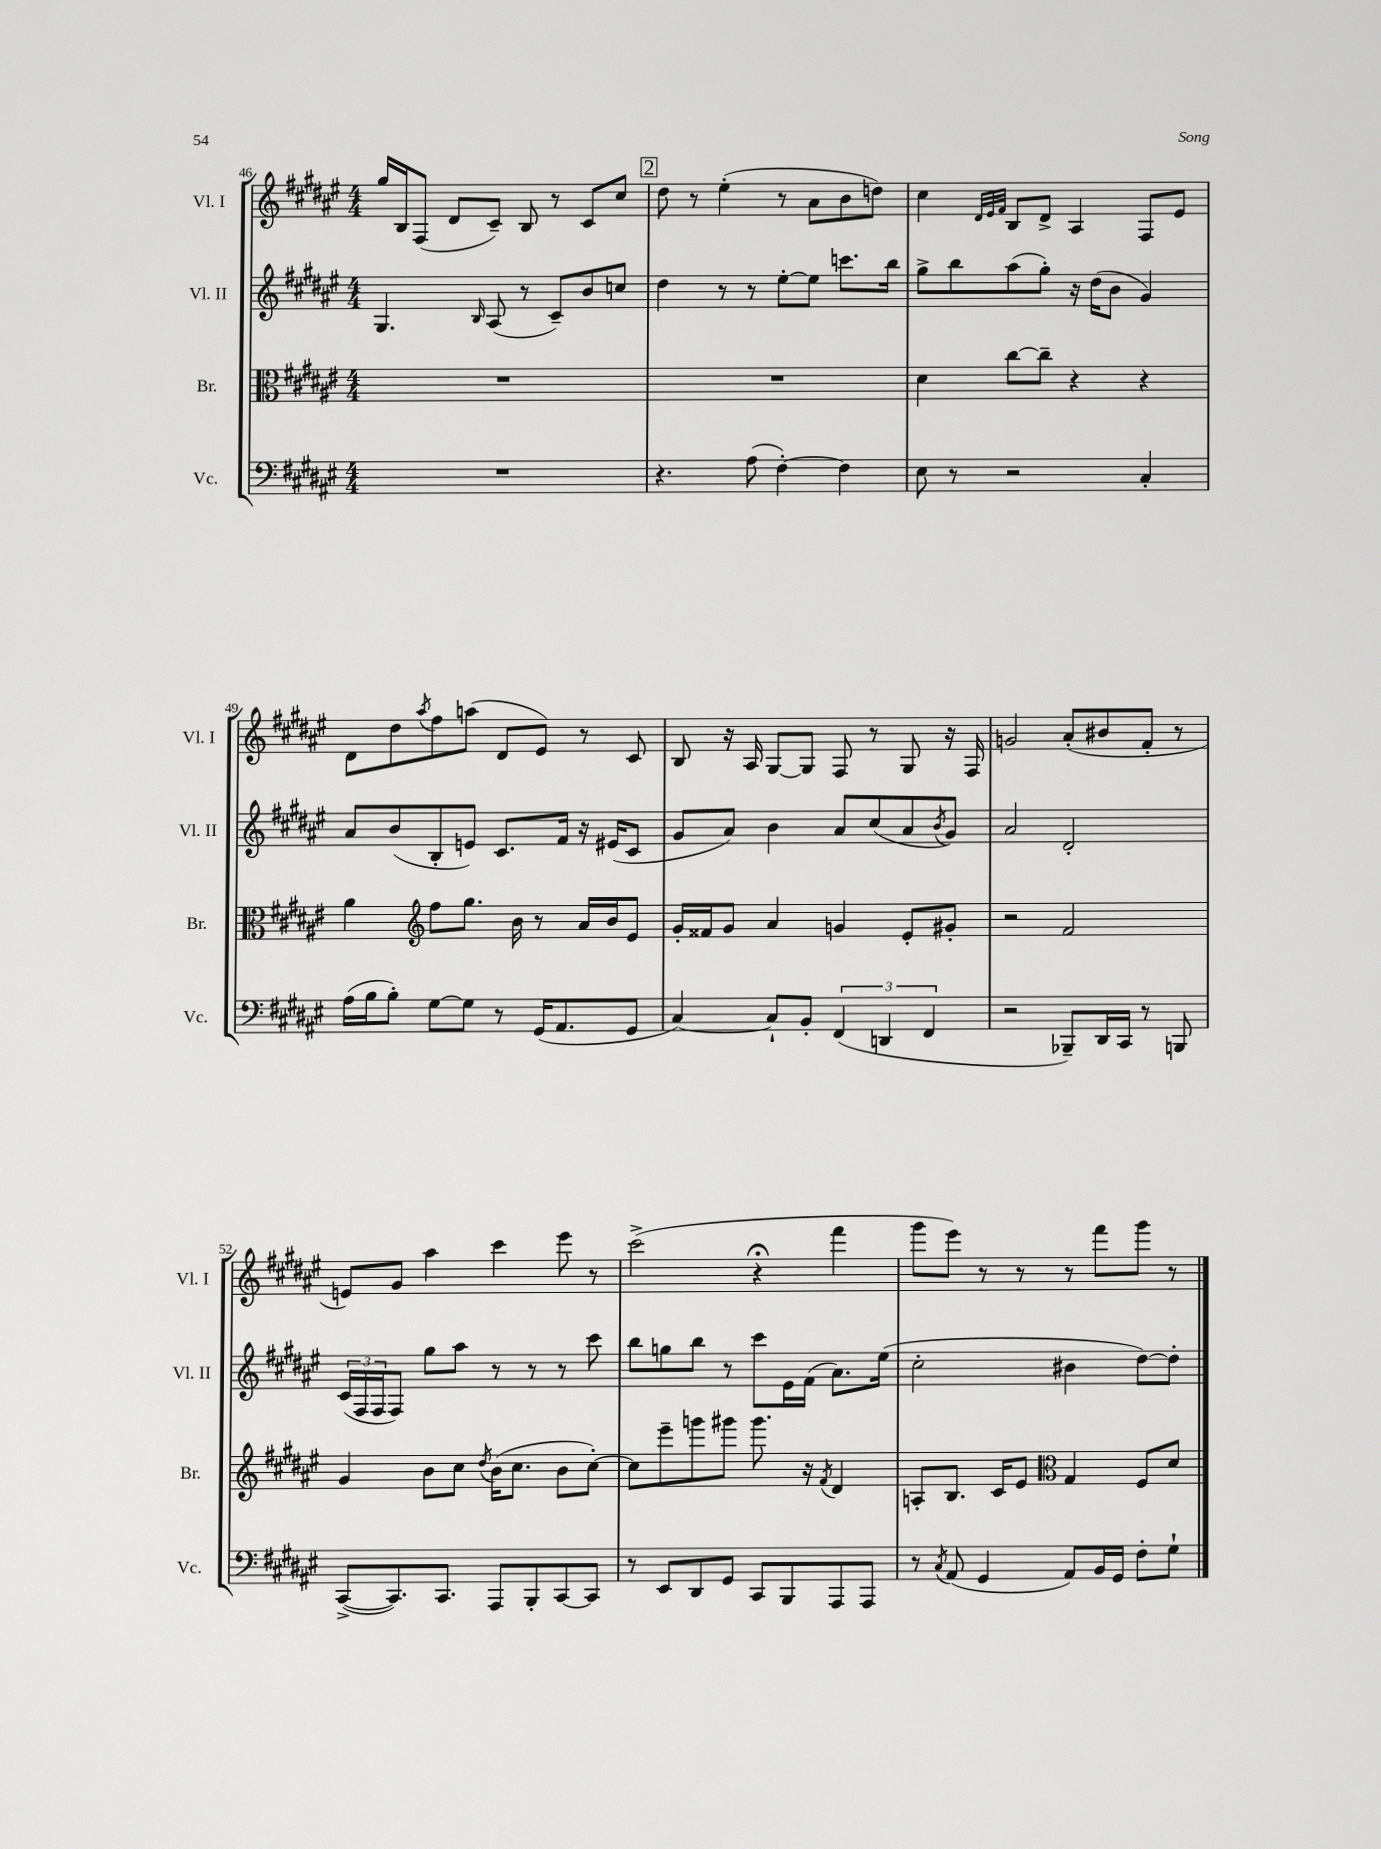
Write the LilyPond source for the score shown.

<<
\new StaffGroup <<
\new Staff = "s0" \with { instrumentName = "Vl. I" shortInstrumentName = "Vl. I" } {
    \clef treble \key fis \major \numericTimeSignature \time 4/4
    gis''16 b16 fis8( dis'8 cis'8--) b8 r8 cis'8 cis''8 |
    \mark \markup { \box "2" } dis''8 r8 eis''4-.( r8 ais'8 b'8 d''8) |
    cis''4 \grace { dis'32 eis'32 fis'32 } b8 dis'8-> ais4 fis8 eis'8 |
    dis'8 dis''8 \acciaccatura { ais''8 } fis''8 a''8( dis'8 eis'8) r8 cis'8 |
    b8 r16 ais16 gis8~ gis8 fis8 r8 gis8 r16 fis16 |
    g'2 ais'8-.( bis'8 fis'8-. r8 |
    e'8) gis'8 ais''4 cis'''4 eis'''8 r8 |
    cis'''2->( r4\fermata fis'''4 |
    gis'''8 eis'''8) r8 r8 r8 fis'''8 gis'''8 r8 \bar "|." |
}
\new Staff = "s1" \with { instrumentName = "Vl. II" shortInstrumentName = "Vl. II" } {
    \clef treble \key fis \major \numericTimeSignature \time 4/4
    gis4. \grace { b16 } ais8( r8 cis'8--) b'8 c''8 |
    \mark \markup { \box "2" } dis''4 r8 r8 eis''8~-. eis''8 c'''8. b''16 |
    gis''8-> b''8 ais''8( gis''8-.) r16 dis''16( b'8 gis'4) |
    ais'8 b'8( b8-. e'8) cis'8. fis'16 r16 eis'16( cis'8 |
    gis'8 ais'8) b'4 ais'8 cis''8( ais'8 \acciaccatura { b'8 } gis'8) |
    ais'2 dis'2-. |
    \tuplet 3/2 { cis'16( fis16 fis16 } fis8) gis''8 ais''8 r8 r8 r8 cis'''8 |
    b''8 g''8 b''8 r8 cis'''8 eis'16 fis'16( ais'8.) eis''16( |
    cis''2-. bis'4 dis''8~) dis''8-. \bar "|." |
}
\new Staff = "s2" \with { instrumentName = "Br." shortInstrumentName = "Br." } {
    \clef alto \key fis \major \numericTimeSignature \time 4/4
    R1 |
    \mark \markup { \box "2" } R1 |
    dis'4 cis''8~ cis''8-- r4 r4 |
    ais'4 \clef treble fis''8 gis''8. b'16 r8 ais'16 b'16 eis'8 |
    gis'16-. fisis'16 gis'8 ais'4 g'4 eis'8-. gis'8-. |
    r2 fis'2 |
    gis'4 b'8 cis''8 \acciaccatura { dis''8 } b'16( cis''8. b'8 cis''8~-.) |
    cis''8 eis'''8-- g'''8 gis'''8 gis'''8. r16 \acciaccatura { fis'8 } dis'4 |
    a8-. b8. cis'16 eis'8 \clef alto gis4 fis8 dis'8 \bar "|." |
}
\new Staff = "s3" \with { instrumentName = "Vc." shortInstrumentName = "Vc." } {
    \clef bass \key fis \major \numericTimeSignature \time 4/4
    R1 |
    \mark \markup { \box "2" } r4. ais8( fis4~-.) fis4 |
    eis8 r8 r2 cis4-. |
    ais16( b16 b8-.) gis8~ gis8 r8 gis,16( ais,8. gis,8 |
    cis4~) cis8-! b,8-. \tuplet 3/2 { fis,4( d,4 fis,4 } |
    r2 bes,,8--) dis,16 cis,16 r8 b,,8 |
    cis,8~->( cis,8.) cis,8. ais,,8 b,,8-. cis,8~ cis,8 |
    r8 eis,8 dis,8 gis,8 cis,8 b,,8 ais,,8 ais,,8 |
    r8 \acciaccatura { cis8 } ais,8( gis,4 ais,8) b,16 gis,16 fis8-. gis8-! \bar "|." |
}
>>
>>
\layout { \context { \Score currentBarNumber = #46 } }
